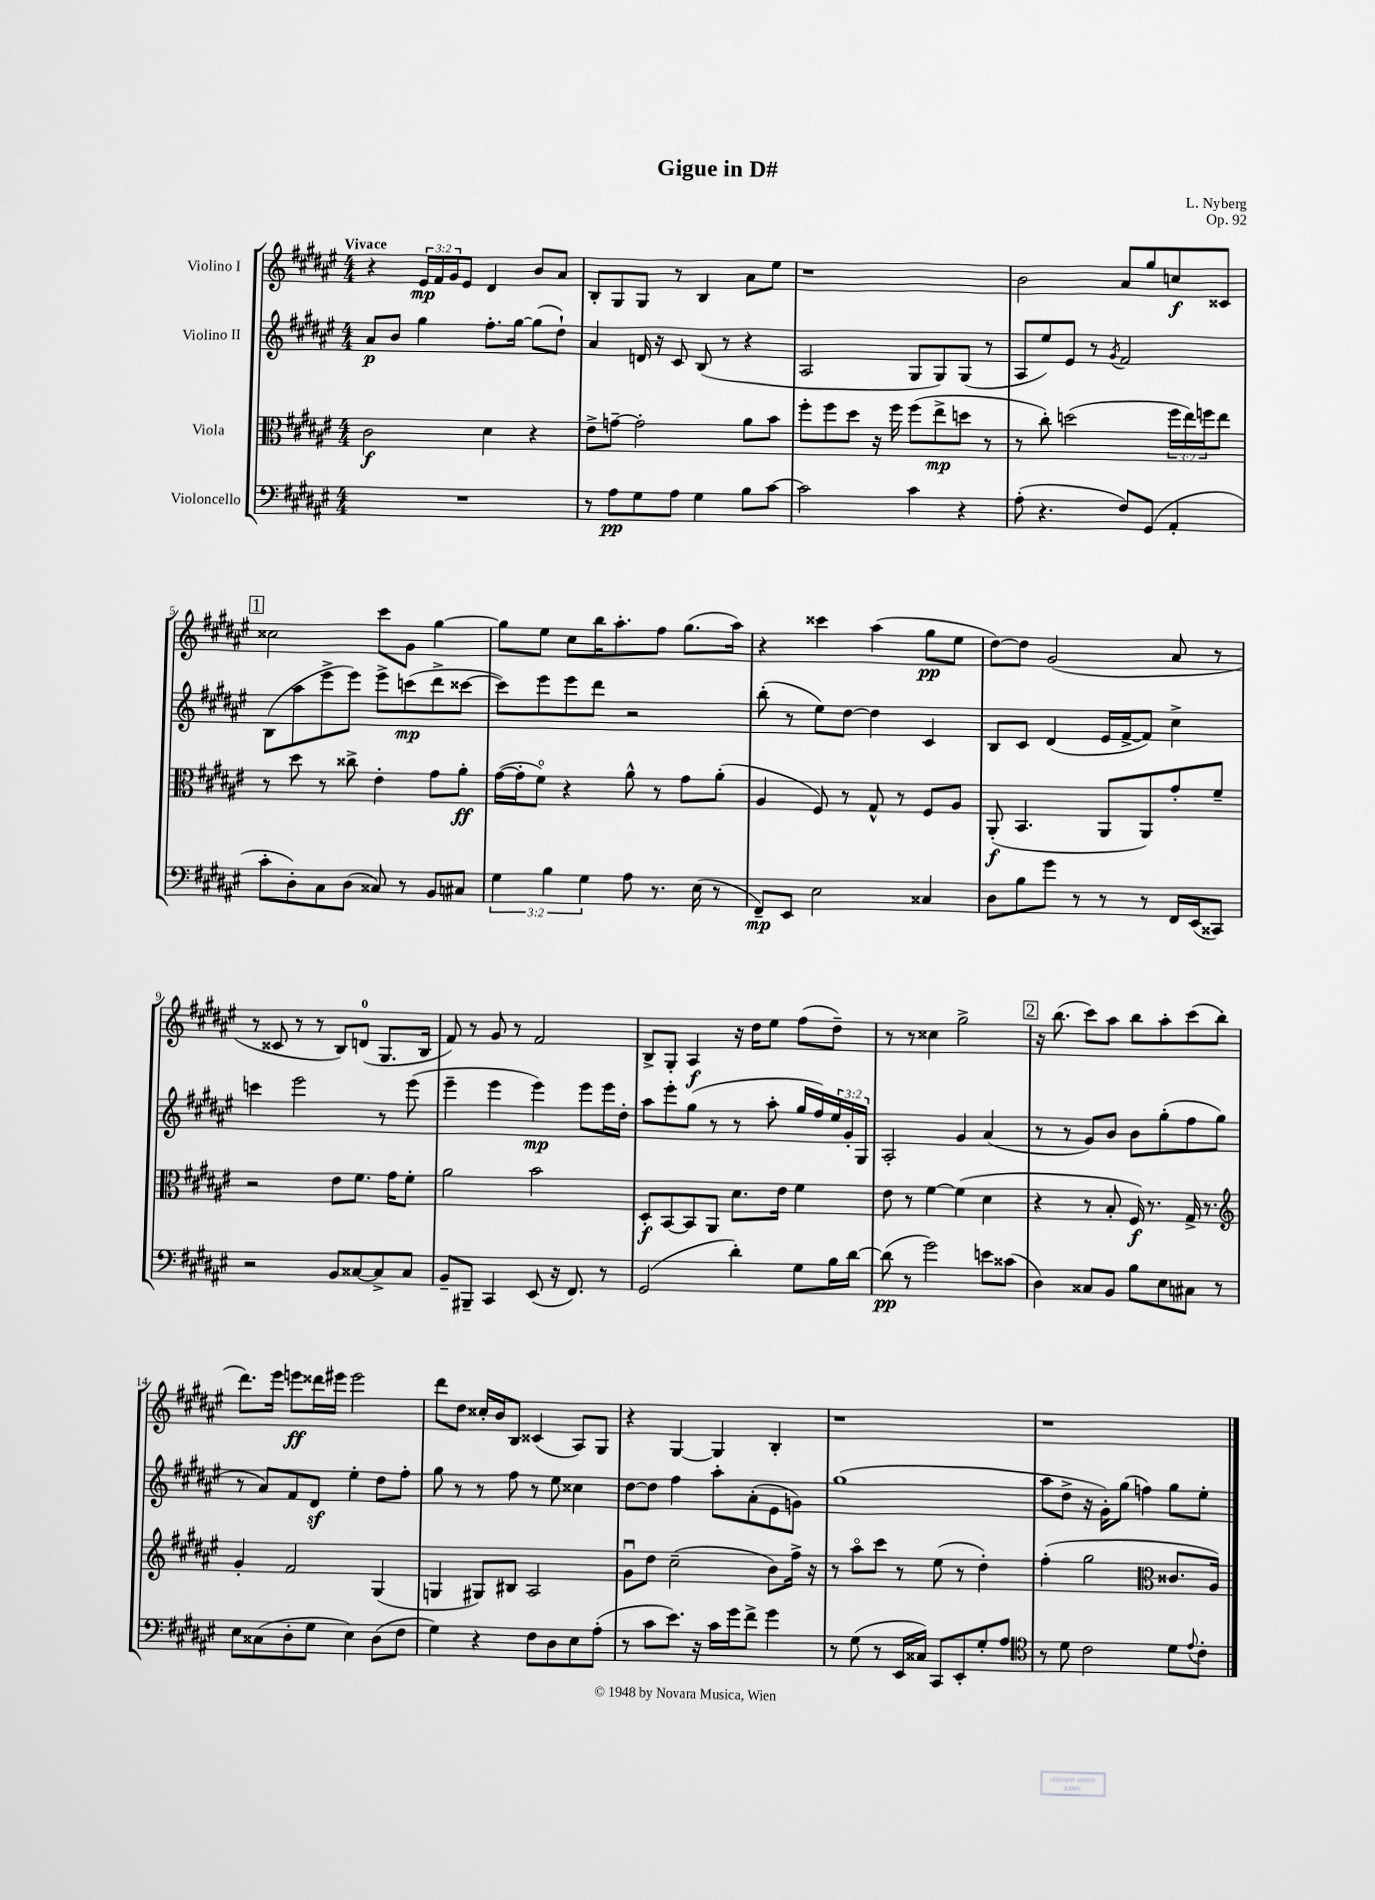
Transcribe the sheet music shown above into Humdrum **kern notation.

**kern	**kern	**kern	**kern
*staff4	*staff3	*staff2	*staff1
*clefF4	*clefC3	*clefG2	*clefG2
*k[f#c#g#d#a#e#]	*k[f#c#g#d#a#e#]	*k[f#c#g#d#a#e#]	*k[f#c#g#d#a#e#]
*M4/4	*M4/4	*M4/4	*M4/4
1r	2c#\	8a#/L	4r
.	.	8b/J	.
.	.	4gg#\	24e#/LL
.	.	.	24f#/
.	.	.	24g#/J
.	.	.	8e#/J
.	4d#\	8.ff#'\L	4d#/
.	.	[16gg#\Jk	.
.	4r	(8gg#\]L	8b/L
.	.	8dd#`\J)	8a#/J
=	=	=	=
8r	8e#^\L	4a#/	8B'/L
8A#\L	[8g~\J	.	8G#/
8G#\	2g'\]	16d/	8G#/J
.	.	16r	.
8A#\J	.	8c#/	8r
4G#\	.	(8B/	4B/
.	.	8r	.
8B\L	8a#\L	4r	8a#\L
[8c#\J	8b\J	.	8ee#\J
=	=	=	=
2c#\]	8ff#'\L	2A#/	1r
.	8ff#\	.	.
.	8dd#\J	.	.
.	16r	.	.
.	16ff#\	.	.
4c#\	(8ff#\L	8G#/L	.
.	8ee#^\	8G#/)	.
4r	8dd\J	(8G#/J	.
.	8r	8r	.
=	=	=	=
(8A#'\	8r	8A#/L	2b\
4.r	8cc#'\)	8ee#/)	.
.	(2dd\	8e#/J	.
.	.	8r	.
.	.	8qg#/	.
8F#/L)	.	2f#/	8a#/L
(8GG#/J	.	.	8gg#/
4AA#'/	24ff#\LL	.	8cc/
.	24ee#\)	.	.
.	24ff\J	.	.
.	8ee#\J	.	8c##/J
=	=	=	=
8c#'\L	8r	(8B\L	2cc##\
8D#'\)	8dd#\	8aa#\	.
8C#\	8r	8eee#^\	.
(8D#\J	8cc##^\	8eee#\J)	.
8C##/)	4e#'\	8eee#^\L	8ccc#\L
8r	.	(8ccc\	8g#\J
8BB/L	8g#\L	8ddd#^\	[4gg#\
8C#/J	8a#'\J	[8ccc##\J	.
=	=	=	=
6G#\	([16g#\LL	8ccc##\]L)	8gg#\]L
.	16g#'\]J	.	.
.	8f#o\J)	8eee#\	8ee#\J
6B\	.	.	.
.	4r	8eee#\	8cc#\L
6G#\	.	.	.
.	.	8ddd#\J	16bb\K
.	.	.	8.aa#'\
8A#\	8a#^^\	2r	.
8.r	8r	.	8ff#\J
.	8g#\L	.	(8.gg#\L
(16E#\	.	.	.
8r	(8a#'\J	.	.
.	.	.	16aa#\Jk)
=	=	=	=
8FF#~/L)	4A#/	(8bb'\	4r
8EE#/J	.	8r	.
2E#\	8F#/)	8ee#\L)	4ccc##\
.	8r	[8dd#\J	.
.	8G#^^/	4dd#\]	(4aa#\
.	8r	.	.
4C##/	8F#/L	4c#/	8gg#\L
.	8A#/J	.	8ee#\J
=	=	=	=
8D#\L	(8AA#'/	8B/L	[8dd#\L)
8B\	4.BB/	8c#/J	8dd#\]J
8g#\J	.	(4d#/	(2g#/
8r	.	.	.
8r	8AA#/L	16e#/LL	.
.	.	[16f#^/J	.
8r	8AA#/)	8f#/]J)	.
16FF#/LL	8g#'/	4cc#^\	8a#/
(16EE#/J	.	.	.
8CC##/J)	8f#~/J	.	8r
=	=	=	=
2r	2r	4ccc\	8r
.	.	.	8c##/
.	.	2eee#\	8r
.	.	.	8r
8BB/L	8e#\L	.	8B/L)
[8C##/	8.f#\J	.	(8d/J
8C##^/]	.	8r	8.G#/L
.	16g#\LK	.	.
8C##/J	8f#'\J	(8eee#\	.
.	.	.	16B/Jk
=	=	=	=
8BB~/L	2a#\	4eee#~\	8f#/)
8BBB#~/J	.	.	8r
4CC#/	.	4eee#\	8g#/
.	.	.	8r
(8EE#/	2b\	4eee#\)	2f#/
16r	.	.	.
8.FF#/)	.	.	.
.	.	8eee#\L	.
8r	.	16eee#\L	.
.	.	16dd#'\JJ	.
=	=	=	=
(2GG#/	8D#'/L	8aa#\L	8B^/L
.	[8BB/	8eee#'\	8G#'/J
.	8BB/]	(8gg#\J	4A#/
.	8AA#/J	8r	.
4d#'\)	8.d#\L	8r	16r
.	.	.	16dd#\LK
.	.	8aa#'\	8ee#\J
.	16e#\Jk	.	.
8G#\L	4f#\	16gg#/LL	(8ff#\L
.	.	16ff#/)	.
16B\L	.	24ee#/	8dd#~\J)
.	.	24g#'/	.
[16d#\JJ	.	.	.
.	.	24G#/JJ	.
=	=	=	=
(8d#\]	8e#\	2A#'/	8r
8r	8r	.	8r
2g#\)	[4f#\	.	4cc##\
.	(4f#\]	4g#/	2gg#^\
8e\L	4d#\	(4a#/	.
(8c##\J	.	.	.
=	=	=	=
4D#\)	4r	8r	16r
.	.	.	(8.bb\
.	.	8r	.
8C##/L	8r	8g#/L)	8ccc#\L)
8BB/J	8B'/	8b/J	8aa#\J
8B\L	16F#/)	8b\L	8bb\L
.	8.r	.	.
8E#\	.	(8gg#'\	8aa#'\
8C#\J	16G#^/	8ff#\	(8ccc#\
.	8.r	.	.
8r	.	8gg#\J	8bb'\J
=	=	=	=
*	*clefG2	*	*
8E#\L	4g#'/	8r	8.ddd#\L)
(8C##\	.	8a#/L)	.
.	.	.	16eee#\Jk
8D#'\	2f#/	8f#/	8eee\L
8G#\J	.	8d#/J	16ddd##\L
.	.	.	16eee#\JJ
4E#\)	.	4ee#'\	2eee#\
(8D#\L	(4G#/	8dd#\L	.
8F#\J	.	8ff#'\J	.
=	=	=	=
4G#\)	4G/	8gg#\	8ddd#\L
.	.	8r	8dd#\J
4r	8G#/L)	8r	16cc##'/LL
.	.	.	16b/J
.	8B#/J	8ff#\	8B/J
8F#\L	2A#/	8r	(4c##/
8D#\	.	8ee#\	.
8E#\	.	4cc##\	8A#/L)
(8A#'\J	.	.	8G#/J
=	=	=	=
8r	8g#u\L	[8dd#\L	4r
8c#\L	8dd#\J	8dd#\]J	.
8.e#\J)	(2cc#~\	4ff#\	[4G#/
16r	.	.	.
16c#\LL	.	8aa#'\L	4G#/]
16g#\J	.	.	.
8f#^\J	.	(8a#'\	.
4g#\	8b\L)	8e#\	4B'/
.	16ff#^\Jk	8g\J)	.
.	16r	.	.
=	=	=	=
8r	8r	(1gg#	1r
(8G#\	8aa#o\L	.	.
8r	8ccc#\J	.	.
16EE#/LL	8r	.	.
16C##/JJ)	.	.	.
8CC#/L	(8ee#\	.	.
8EE#'/	8r	.	.
8G#'/	4dd#'\)	.	.
8A#/J	.	.	.
=	=	=	=
*clefC4	*	*	*
8r	(4ff#'\	8aa#\L	1r
8d#\	.	8dd#^\J	.
2c#\	2gg#\	16r	.
.	.	16g#'\LK)	.
.	.	(8gg#\J	.
.	.	4ff\)	.
*	*clefC3	*	*
8d#\L	8.c##/L	8gg#\L	.
8qqe#/	.	.	.
8c#'\J	.	8ee#'\J	.
.	16A#/Jk)	.	.
==	==	==	==
*-	*-	*-	*-
